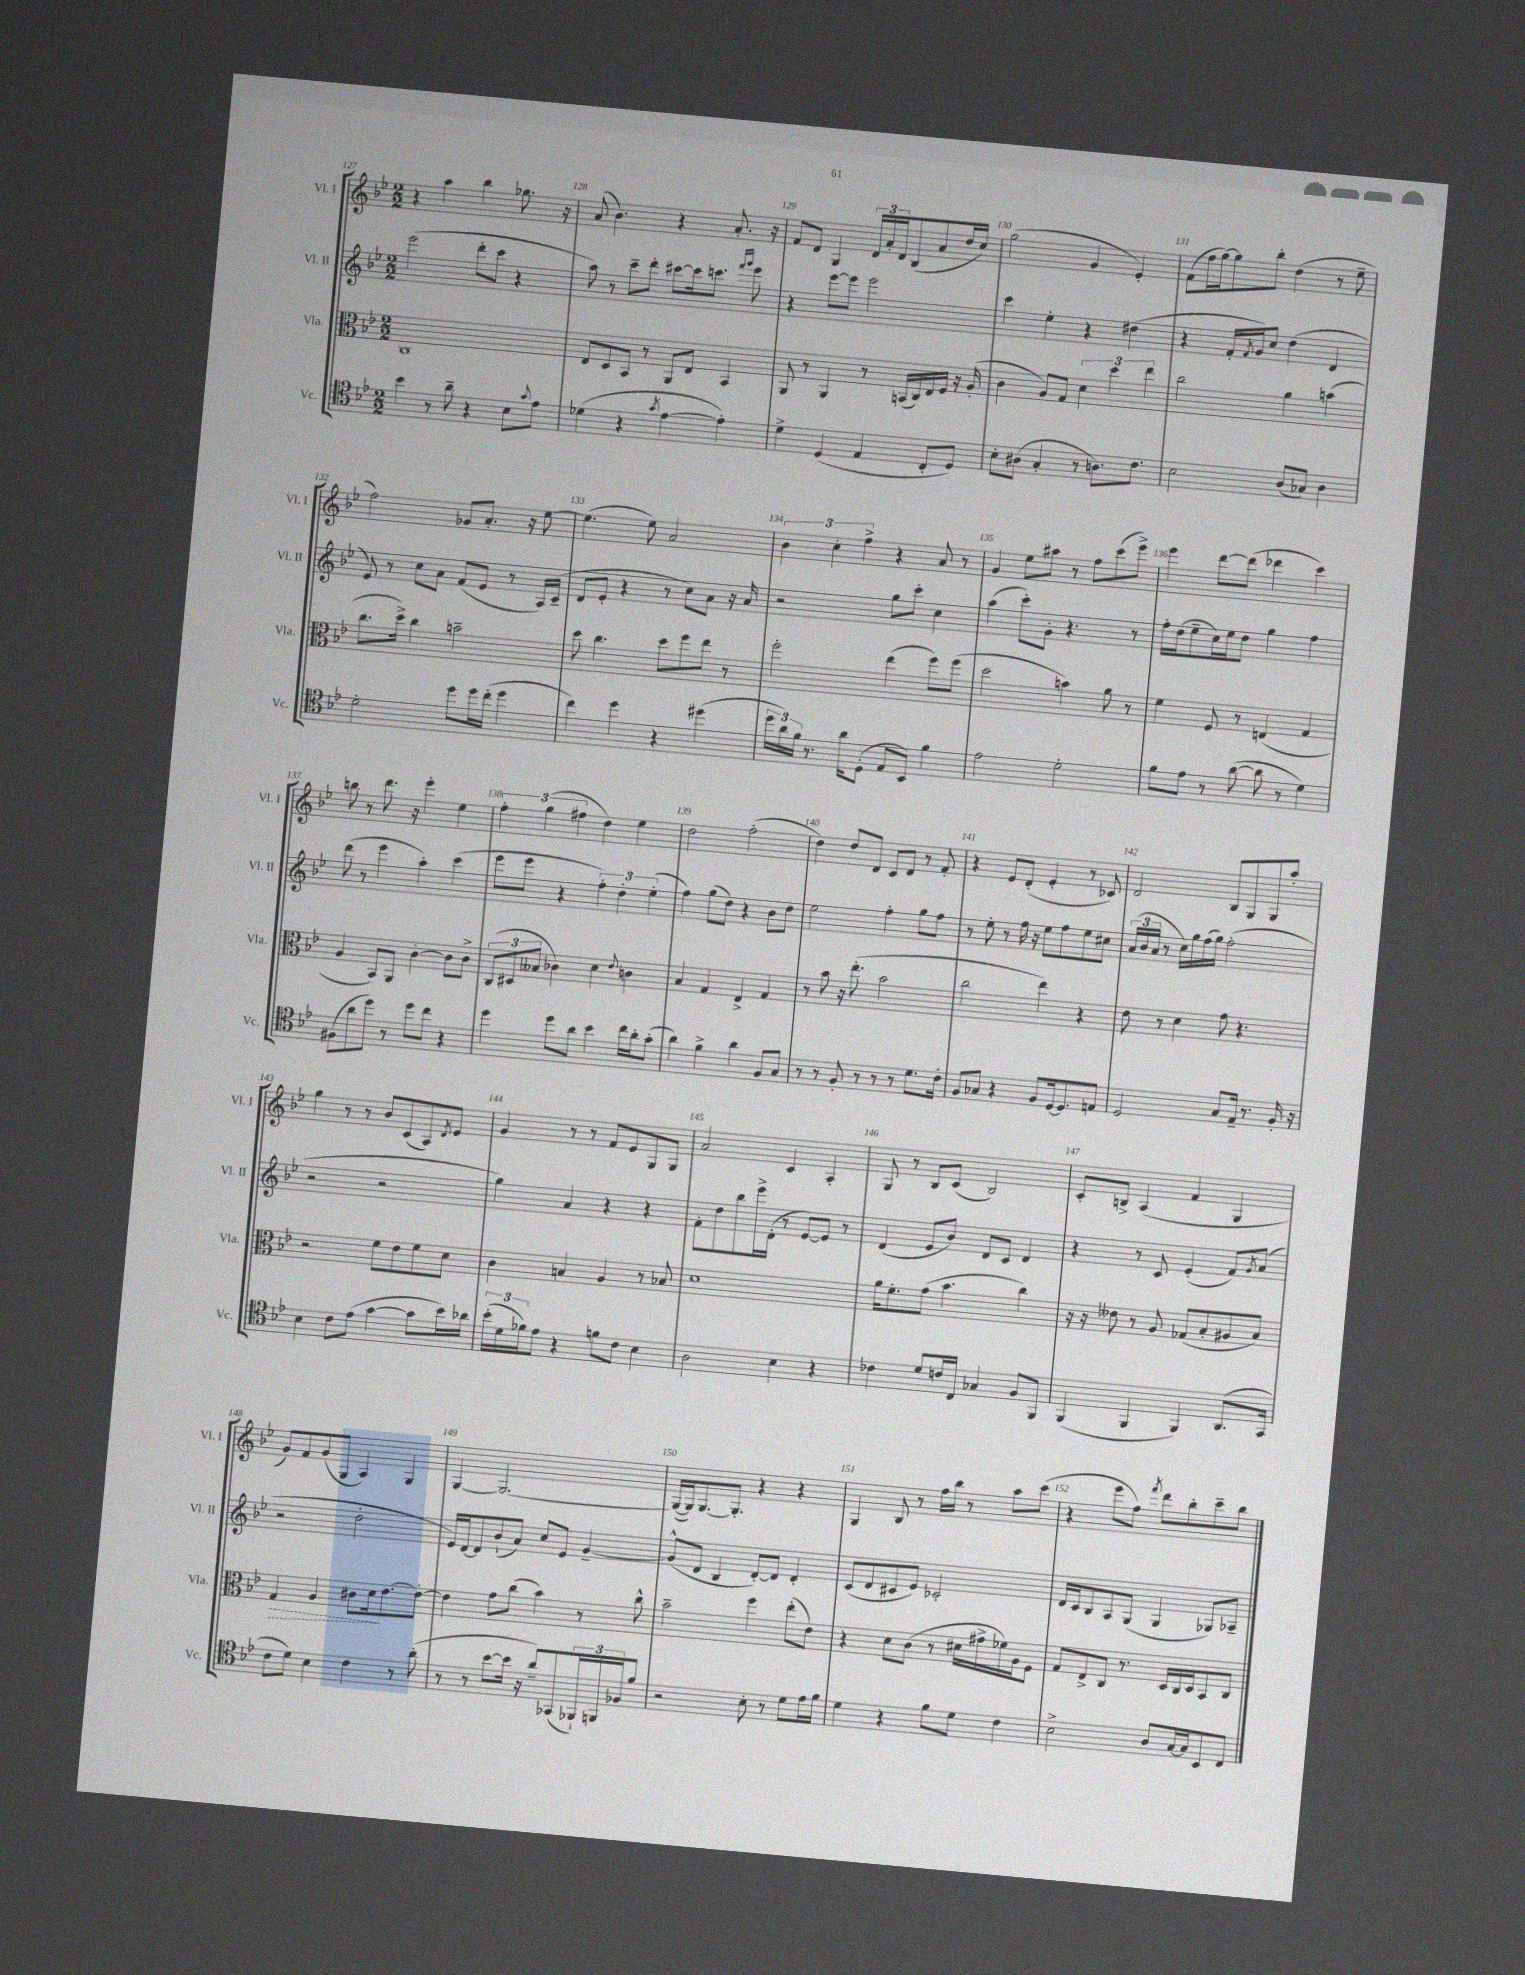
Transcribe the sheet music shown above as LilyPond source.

<<
\new StaffGroup <<
\new Staff = "s0" \with { instrumentName = "Vl. I" shortInstrumentName = "Vl. I" } {
    \clef treble \key bes \major \numericTimeSignature \time 2/2
    r4 a''4 bes''4 ges''8. r16 |
    a'8( bes'4.) r4 a'8.-. r16 |
    f'8 d'8 g4 \tuplet 3/2 { d'16 a'16-. d'16 } bes8( a'8 d''16 c''16) |
    g''2( g'4 ees'4-.) |
    f'8( f''16 g''16~) g''8 bes''8-. d''4( r8 ees''8-- |
    f''2) ges'8 a'8.-. r16 ees''8~ |
    ees''4.( ees''8) a'2 |
    \tuplet 3/2 { bes'4 c''4-. f''4-> } r4 a'8 r8 |
    g'4 ees''8 ais''8 r8 f''8 c'''8( ees'''8->) |
    ees'''4 d'''8~ d'''8( des'''4 c'''4) |
    b''8 r8 d'''8. r16 ees'''4-. ees''4 |
    \tuplet 3/2 { f''4-. g''4( fis''4 } d''4) ees''4 |
    d''2 f''2-.( |
    d''4) d''8 d'8 c'8 d'8 r8 f'8-. |
    r4 ees'8 d'8-.( ees'4-. r8 ces'8) |
    d'2 bes8 g8 g8 a''8-. |
    g''4 r8 r8 bes'8 c'8( a8) \acciaccatura { d'8 } ees'8 |
    g'4 r8 r8 f'8 ees'8 g8 g8 |
    a'2 c'4 a4-. |
    g8 r8 bes8 c'8( bes2) |
    c'8-. b8-> a4( f'4 g4 |
    g'8) f'8 g'8( g8 a4) g4 |
    g4~ g2.~ |
    g16~( g16) g8.~ g8.-. r4 r4 |
    g4 bes8 r8 f''16 bes''16 r8 a''8 c'''8( |
    r4 ees'''8 f''8) \acciaccatura { f'''8 } d'''8 bes''8-. c'''8-- bes''8 \bar "|." |
}
\new Staff = "s1" \with { instrumentName = "Vl. II" shortInstrumentName = "Vl. II" } {
    \clef treble \key bes \major \numericTimeSignature \time 2/2
    ees'''2( d'''8-. c'''8 r4 |
    a''8) r8 c'''8-- d'''8-. cis'''8~ cis'''16 c'''8. \grace { f'''16 g'''16 } ees'''8 |
    r4 ees'''8~ ees'''8 ees'''2 |
    c'''4 ees''4-. r4 dis''4( |
    r4 f'16-. \acciaccatura { f'8 } g'16) c''8 d''4( d'4 |
    ees'8) r8 c''8 a'8 f'8( ees'8 r8 a16) c'16--( |
    d'8 ees'8-. r4 r8 c''8) a'8 r16 a'16 |
    r2 g''8 c'''8-. c''4 |
    a''4( c'''8-.) g'8-. r4. r8 |
    f''16-. d''16( ees''8-- c''16) ees''16 d''8 g''4 f''4 |
    d'''8( r8 ees'''4 a''4-.) c'''4( |
    ees'''8 ees'''8 r4 \tuplet 3/2 { f''4-.) d''4-. ees''4-.( } |
    f''4) g''8( d''8) r4 bes'8 d''8 |
    ees''2 f''4-. g''8 f''8 |
    r8 ees''8-. r8 f''16 r16 ees''8 f''8 ees''8 cis''8 |
    \tuplet 3/2 { a'16( bes'16 a'16 } r8 c''16) g''16 f''16( g''16) f''2-.( |
    r2 r2 |
    g''4) a'4 r4 r4 |
    f'8-. d''8 bes''8 ees'''16-> d'16-.( r8 ees'8~) ees'8 r8 |
    d'4( ees'8 bes'8) d'8 c'8 d'4 |
    r4 r8 c'8 ees'4-.( f'8) \acciaccatura { g'8 } a'8( |
    r2 d''2-. |
    ees'16) d'16~ d'8 bes'8-!( a'8) c''8 ees'8 g'4~-- |
    g'8-^( d'8 bes4 d'8~-.) d'8 d'4-. |
    c'8( d'8 cis'8 ees'8) ces'2-. |
    d'16 c'16 bes8 a8 g8( g4 ges8) aes8-- \bar "|." |
}
\new Staff = "s2" \with { instrumentName = "Vla." shortInstrumentName = "Vla." } {
    \clef alto \key bes \major \numericTimeSignature \time 2/2
    c1 |
    ees8 d8 bes,8 r8 a,8 ees8 bes,4 |
    a,8 r8 a,4 r8 b,16( c16) ees16 f16 r16 a16-.( |
    c'4 a8) g8 \tuplet 3/2 { d'4 d''4 ees''4 } |
    c''2 a'4 b'4( |
    c''8. d''16->) c''4 b'2-- |
    d''8 c''4. d''8 f''8 ees''8 r8 |
    f''2-. ees''4( f''8) f''8( |
    d''2 b'4) a'8 r8 |
    f'4 f8 r8 e4( g4 |
    a4 bes,8) a,8 c'4~-. c'8 c'8-> |
    \tuplet 3/2 { c8( dis8 beses8 } ces'4) d'4 \appoggiatura { ees'8 } c'4 |
    bes4 g4 ees4-> g4 |
    r8 bes'8 r16 ees''8.-.( bes'2 |
    c''2 ees''4) r4 |
    ees'8 r8 d'4 g'8 r4. |
    r2 f'8 ees'8 f'8 d'8 |
    c'4 b4 a4 r8 bes8 |
    d'1 |
    a'16 f'8.-. g'8( bes'4. c''4) |
    r16 r16 eeses'8 r8 a8 ges8( bes8-. ais8 bes8) |
    \once \override Hairpin.style = #'dashed-line g4\> a4 cis'8 d'16\! ees'8.~ ees'8~-. |
    ees'4 g'8 c''8( bes'4) r8 c''8-^ |
    bes'2-- f''4 ees''8-.( ees'8) |
    r4 d'8 c'8( r8 dis'16 gis'16-> fes'16) a16 f8 |
    g8 ees8-> c8 r8. d16 c16 d16 bes,8 c8 \bar "|." |
}
\new Staff = "s3" \with { instrumentName = "Vc." shortInstrumentName = "Vc." } {
    \clef tenor \key bes \major \numericTimeSignature \time 2/2
    bes'4 r8 a'8-- r4 bes8 \appoggiatura { g'8 } ees'8 |
    des'4( r4 \acciaccatura { g'8 } ees'4~ ees'4-.) |
    d'4-> d4( ees4 c8-. d8) |
    bes8-. ais8( g4-. r8 a8.) c'8. |
    bes2 a8( ges8) a4 |
    d'2-. d''8 d''16 c''16-.( d''4 |
    c''4) d''4 r4 dis''4( |
    \tuplet 3/2 { d''16 a'16) f'16 } r8. a'16 d8-.( ees8 bes,8) f'4 |
    ees'2 d'2-. |
    f'8 ees'8 r8 a'8~( a'8 r8 d'4) |
    fis8( a'8 d''8) r8 d''8 c''8 r4 |
    d''4 d''8 a'8 bes'4 c''16 a'16-. g'8-.( |
    a'4) f'4-> a'4 f8 g8 |
    r8 r8 f8-. r8 r8 r8 d'8. c'16-. |
    f8 ges8 r4 f8 d16~ d8. e8 |
    d2 g8 ees16-- r8. f16-. r16 |
    bes4 c'8 ees'8( g'4~ g'8 bes'16) aes'16 |
    \tuplet 3/2 { bes'16-.( d'16 fes'16) } ees'8 r4 f'8 c'8 bes4 |
    a2 bes4 r4 |
    ces'4 d'8 c'16 c16 ges4 f8 f,8 |
    f,4( f,4 f,4) a,8.( g,16 |
    c'8 d'8) bes4 c'4 r8 a'8-.( |
    r8 r8 bes'8~ bes'16 r16 a'8--) ges,8( \tuplet 3/2 { fes,16-!) f,16 fes16 } f'8 |
    r2 bes8-. r8 d'8 ees'16 f'16 |
    d'4 r4 f'8 d'8 c'4 |
    bes2-> a8 g16~ g16 bes,8 c8 \bar "|." |
}
>>
>>
\layout { \context { \Score currentBarNumber = #127 \override BarNumber.break-visibility = ##(#f #t #t) barNumberVisibility = #all-bar-numbers-visible } }
